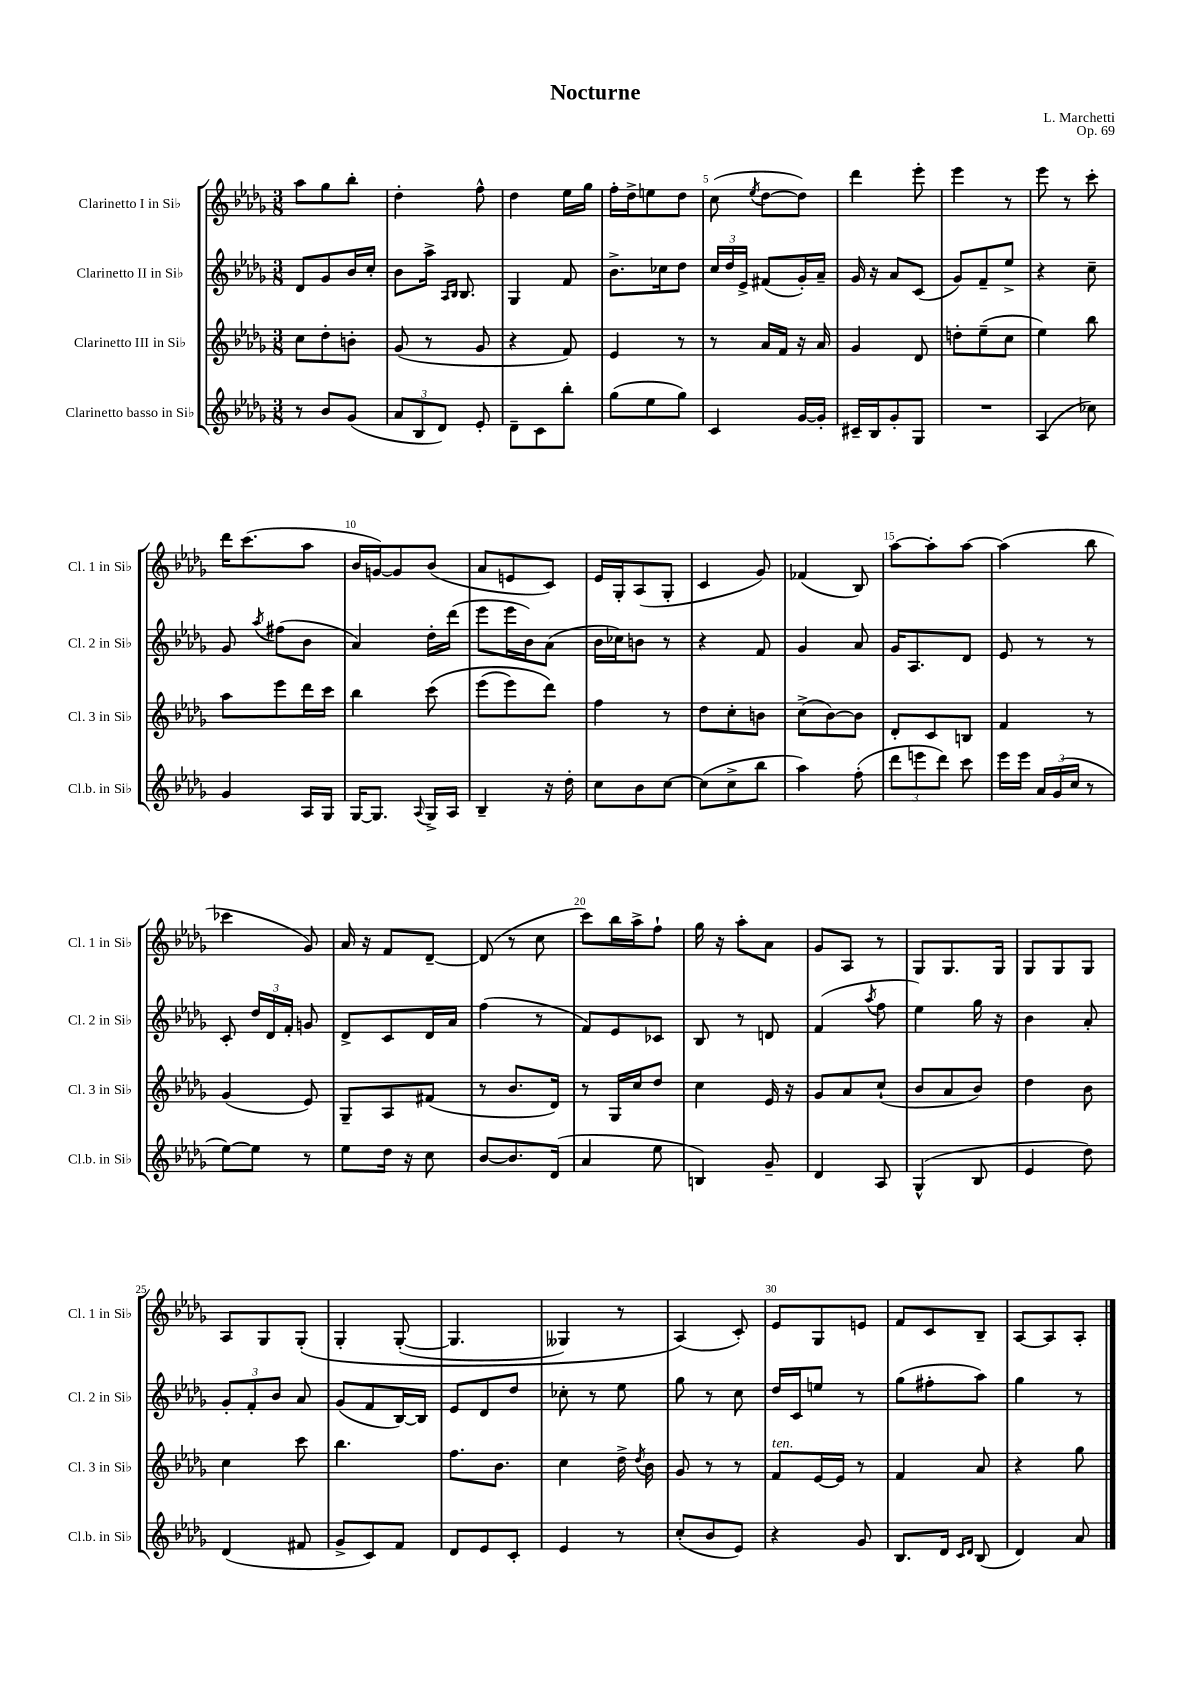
\header { title = "Nocturne" composer = "L. Marchetti" opus = "Op. 69" }
<<
\new StaffGroup <<
\new Staff = "s0" \with { instrumentName = "Clarinetto I in Sib" shortInstrumentName = "Cl. 1 in Sib" } {
    \clef treble \key des \major \numericTimeSignature \time 3/8
    \autoBeamOff aes''8[ ges''8 bes''8]-. |
    des''4-. f''8-^ |
    des''4 ees''16[ ges''16] |
    f''16[-. des''16-> e''8 des''8] |
    c''8( \acciaccatura { ees''8 } des''8[~ des''8]) |
    des'''4 ees'''8-. |
    ees'''4 r8 |
    ees'''8 r8 c'''8-. |
    des'''16[ c'''8.( aes''8] |
    bes'16[ g'16~) g'8 bes'8]( |
    aes'8[ e'8 c'8]) |
    ees'16[ ges16-. aes8( ges8]-. |
    c'4 ges'8) |
    fes'4( bes8) |
    aes''8[~ aes''8-. aes''8]~ |
    aes''4( bes''8 |
    ces'''4 ges'8) |
    aes'16 r16 f'8[ des'8]~-- |
    des'8( r8 c''8 |
    c'''8[) bes''16 aes''16-> f''8]-! |
    ges''16 r16 aes''8[-. aes'8] |
    ges'8[ aes8] r8 |
    ges8[ ges8. ges16] |
    ges8[ ges8 ges8] |
    aes8[ ges8 ges8]-.\( |
    ges4-. ges8~-.( |
    ges4. |
    geses4) r8 |
    aes4(\) c'8-.) |
    ees'8[ ges8 e'8] |
    f'8[ c'8 bes8]-- |
    aes8[~ aes8 aes8]-. \bar "|." |
}
\new Staff = "s1" \with { instrumentName = "Clarinetto II in Sib" shortInstrumentName = "Cl. 2 in Sib" } {
    \clef treble \key des \major \numericTimeSignature \time 3/8
    \autoBeamOff des'8[ ges'8 bes'16 c''16]-. |
    bes'8[ aes''16]-> \grace { aes16[ bes16] } bes8. |
    ges4 f'8 |
    bes'8.[-> ces''16 des''8] |
    \tuplet 3/2 { c''16[ des''16 ees'16]-> } fis'8[( ges'16-.) aes'16]-- |
    ges'16 r16 aes'8[ c'8]( |
    ges'8[) f'8-- ees''8]-> |
    r4 c''8-- |
    ges'8 \acciaccatura { aes''8 } fis''8[( bes'8] |
    aes'4) des''16[-. des'''16]( |
    ees'''8[ ees'''16 bes'16) aes'8]( |
    bes'16[ ces''16) b'8] r8 |
    r4 f'8 |
    ges'4 aes'8 |
    ges'16[ aes8. des'8] |
    ees'8 r8 r8 |
    c'8-. \tuplet 3/2 { des''16[ des'16 f'16]-. } g'8 |
    des'8[-> c'8 des'16 aes'16] |
    f''4( r8 |
    f'8[) ees'8 ces'8] |
    bes8 r8 d'8 |
    f'4( \acciaccatura { aes''8 } f''8 |
    ees''4) ges''16 r16 |
    bes'4 aes'8-. |
    \tuplet 3/2 { ges'8[-. f'8-. bes'8] } aes'8 |
    ges'8[( f'8 bes16~) bes16] |
    ees'8[ des'8 des''8] |
    ces''8-. r8 ees''8 |
    ges''8 r8 c''8 |
    des''16[ c'16 e''8] r8 |
    ges''8[( fis''8-. aes''8]) |
    ges''4 r8 \bar "|." |
}
\new Staff = "s2" \with { instrumentName = "Clarinetto III in Sib" shortInstrumentName = "Cl. 3 in Sib" } {
    \clef treble \key des \major \numericTimeSignature \time 3/8
    \autoBeamOff c''8[ des''8-. b'8]-. |
    ges'8( r8 ges'8 |
    r4 f'8) |
    ees'4 r8 |
    r8 aes'16[ f'16] r16 aes'16 |
    ges'4 des'8 |
    d''8[-. ees''8--( c''8] |
    ees''4) bes''8 |
    aes''8[ ees'''8 des'''16 c'''16] |
    bes''4 c'''8\( |
    ees'''8[( ees'''8) des'''8]\) |
    f''4 r8 |
    des''8[ c''8-. b'8] |
    c''8[->( bes'8~) bes'8] |
    des'8[-. c'8 b8] |
    f'4 r8 |
    ges'4( ees'8) |
    ges8[-- aes8 fis'8]( |
    r8 bes'8.[ des'16]) |
    r8 ges16[ c''16 des''8] |
    c''4 ees'16 r16 |
    ges'8[ aes'8 c''8]-!( |
    bes'8[ aes'8 bes'8]) |
    des''4 bes'8 |
    c''4 c'''8 |
    bes''4. |
    f''8.[ bes'8.] |
    c''4 des''16-> \acciaccatura { des''8 } bes'16 |
    ges'8 r8 r8 |
    f'8[^\markup { \italic "ten." } ees'16~ ees'16] r8 |
    f'4 aes'8 |
    r4 ges''8 \bar "|." |
}
\new Staff = "s3" \with { instrumentName = "Clarinetto basso in Sib" shortInstrumentName = "Cl.b. in Sib" } {
    \clef treble \key des \major \numericTimeSignature \time 3/8
    \autoBeamOff r8 bes'8[ ges'8]( |
    \tuplet 3/2 { aes'8[ bes8 des'8]) } ees'8-. |
    des'8[-- c'8 bes''8]-. |
    ges''8[( ees''8 ges''8]) |
    c'4 ges'16[~ ges'16]-. |
    cis'16[-- bes16 ges'8-. ges8] |
    R4. |
    aes4( ces''8) |
    ges'4 aes16[ ges16] |
    ges16[~ ges8.] \appoggiatura { aes8 } ges16[-> aes16] |
    bes4-- r16 des''16-. |
    c''8[ bes'8 c''8]~ |
    c''8[( c''8-> bes''8] |
    aes''4) f''8-.( |
    \tuplet 3/2 { des'''8[ e'''8 des'''8]) } c'''8 |
    ees'''16[ ees'''16] \tuplet 3/2 { aes'16[ ges'16( c''16] } r8 |
    ees''8[~) ees''8] r8 |
    ees''8[ des''16] r16 c''8 |
    bes'8[~ bes'8. des'16]( |
    aes'4 ees''8 |
    b4) ges'8-- |
    des'4 aes8 |
    ges4-^( bes8 |
    ees'4 des''8) |
    des'4( fis'8 |
    ges'8[-> c'8) f'8] |
    des'8[ ees'8 c'8]-. |
    ees'4 r8 |
    c''8[-.( bes'8 ees'8]) |
    r4 ges'8 |
    bes8.[ des'16] \grace { c'16[ des'16] } bes8( |
    des'4) aes'8 \bar "|." |
}
>>
>>
\layout { \context { \Score \override BarNumber.break-visibility = ##(#f #t #t) barNumberVisibility = #(every-nth-bar-number-visible 5) } }
